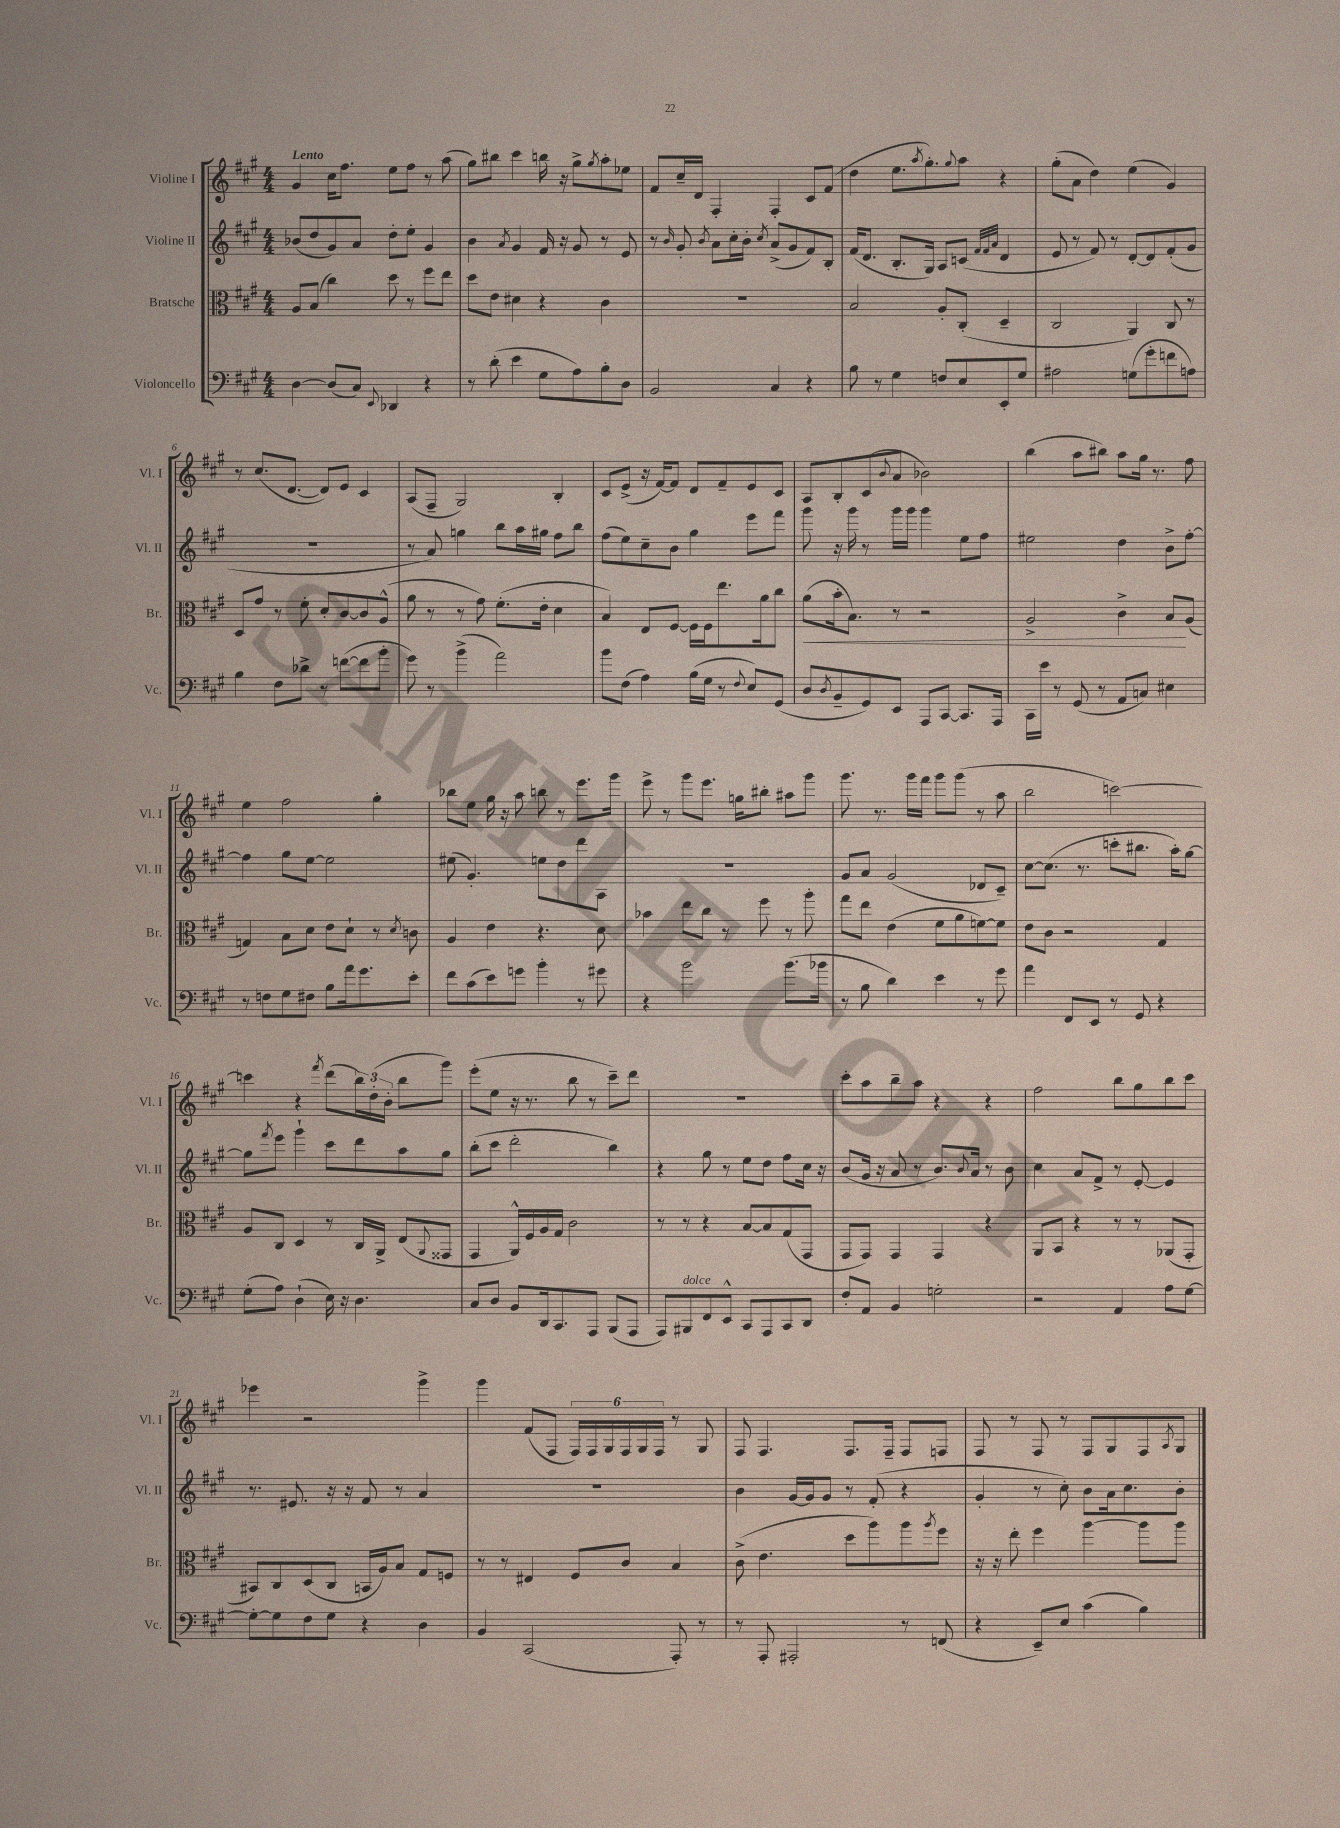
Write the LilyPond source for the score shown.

<<
\new StaffGroup <<
\new Staff = "s0" \with { instrumentName = "Violine I" shortInstrumentName = "Vl. I" } {
    \clef treble \key a \major \numericTimeSignature \time 4/4 \tempo "Lento"
    gis'4 cis''16 fis''8. e''8 fis''8 r8 a''8( |
    gis''8) bis''8 cis'''4 b''16 r16 gis''8-> \acciaccatura { gis''8 } a''8-. ees''8 |
    fis'8 cis''16-- d'16 fis4-. fis4-. cis'8 fis'8( |
    d''4 e''8. \acciaccatura { a''8 } gis''8.-.) \appoggiatura { gis''8 } a''8 r4 |
    gis''8-.( a'8 d''4) e''4( gis'4) |
    r8 cis''8.( d'8.~ d'8) e'8 cis'4 |
    a8( fis8-- gis2) b4-. |
    cis'8 e'8->( r16 fis'16~) fis'8 d'8 fis'8-- e'8 cis'8 |
    a8 b8-. cis'8( \appoggiatura { b'8 } a'8 bes'2) |
    b''4( a''8 bis''8) a''8 gis''16 r8. fis''8 |
    e''4 fis''2 gis''4-. |
    bes''8 e''8 gis''16 r16 a''8 b''8 r8 e'''8. gis'''16 |
    e'''8-> r8 gis'''8 e'''8. g''16 bis''8-. ais''8 gis'''8 |
    gis'''8. r8. gis'''16 fis'''16 gis'''8 gis'''8( r8 a''8 |
    b''2 c'''2~) |
    c'''4 r4 \acciaccatura { fis'''8 } d'''8( \tuplet 3/2 { b''16) d''16-.( b'16-. } b''8 gis'''8) |
    e'''8-.( e''8 r16 r8. b''8 r8 cis'''8--) d'''8 |
    R1 |
    cis'''8-. a''8 b''8-- a''8 r4 r4 |
    fis''2 b''8 gis''8 b''8 cis'''8 |
    ees'''4 r2 gis'''4-> |
    gis'''4 fis'8( fis8 \tuplet 6/4 { fis16) fis16 gis16 fis16 gis16 fis16 } r8 gis8 |
    fis8 fis4. fis8. fis16-- fis8 f8 |
    fis8 r8 fis8 r8 fis8 gis8 fis8 \acciaccatura { a8 } gis8 \bar "|." |
}
\new Staff = "s1" \with { instrumentName = "Violine II" shortInstrumentName = "Vl. II" } {
    \clef treble \key a \major \numericTimeSignature \time 4/4
    bes'8( d''8 gis'8) a'8 d''8-. e''8-. gis'4 |
    b'4 \acciaccatura { a'8 } gis'4 fis'16 r16 gis'8 r8 e'8 |
    r8 \grace { b'16 } gis'8-. \acciaccatura { b'8 } a'8 cis''16-. b'16-. \acciaccatura { cis''8 } a'8->( gis'8 fis'8) b8-. |
    fis'16( d'8. b8.-. gis16) a8 c'8( \grace { fis'32 fis'32 a'32 } d'4 |
    e'8 r8 fis'8) r8 d'8~-. d'8 fis'8-.( gis'8 |
    R1 |
    r8 a'8) g''4 b''8 a''16 gis''16 fis''8 b''8 |
    fis''8( e''8) cis''8-- b'8 gis''4 e'''8 fis'''8 |
    gis'''8 r16 gis'''16 r8 gis'''16 gis'''16 gis'''4 e''8 fis''8 |
    eis''2 d''4 b'8-> fis''8~-. |
    fis''4 gis''8 e''8~ e''2 |
    eis''8( gis'4.-.) e''8 d''8 d'''8 a8 |
    R1 |
    gis'8 a'8 gis'2( des'8 cis'8--) |
    cis''8~ cis''8.( r8. c'''8-. bis''8. a''16-.) gis''8~ |
    gis''8 \acciaccatura { fis'''8 } e'''8 gis'''4-! cis'''8 d'''8 a''8 gis''8 |
    b''8-.( cis'''8 d'''2-. b''4) |
    r4 gis''8 r8 e''8 d''8 fis''8 cis''16 r16 |
    b'8( gis'16 r16 a'8 r8 b'8.) \appoggiatura { b'8 } a'16 r8 b'8 |
    cis''4 a'8 fis'8-> r8 e'8~-. e'4 |
    r8. eis'8. r16 r16 fis'8 r8 a'4 |
    R1 |
    b'4 gis'16~ gis'16 gis'8 r8 fis'8-.( r4 |
    gis'4-. r8 cis''8-.) b'8 a'16 cis''8. b'8-. \bar "|." |
}
\new Staff = "s2" \with { instrumentName = "Bratsche" shortInstrumentName = "Br." } {
    \clef alto \key a \major \numericTimeSignature \time 4/4
    a8 b8( cis''4) d''8 r8 fis''8 e''8 |
    d''8 e'8 dis'4 r4 cis'4 |
    R1 |
    b2 a8-. cis8-.( d4-- |
    cis2 a,4) cis8 r8 |
    d8 gis'8 r8 fis'8-. d'8-. cis'8~ cis'8 a8-^( |
    a'8 r8 r8 gis'8) fis'8.-.( e'16-. d'4 |
    b4) e8 fis8~ fis16 fis16 e''8. a'16 cis''8 |
    a'8\<( b'16-. b8.) r8 r2 |
    a2-> cis'4-> b8\! a8( |
    g4) b8 d'8 e'8 d'8-! r8 \acciaccatura { d'8 } c'8 |
    a4 e'4 r4. d'8 |
    bes'4 e''8 cis''8 r8 fis''8 r8 a''8-. |
    gis''8 e''8 e'4( fis'8 a'8 f'8~) f'8 |
    e'8 cis'8 r2 gis4 |
    a8 cis8 d4 r8 cis16 a,16-> e8( \appoggiatura { a,8 } gisis,8 |
    gis,4 a,16-^) fis16 a16 gis16 cis'2 |
    r8 r8 r4 b8~ b8 gis8( gis,8 |
    gis,8 gis,8) gis,4 gis,4 r4 |
    a,8 b,8 r4 r8 r8 aes,8( gis,8-. |
    bis,8) cis8 d8( cis8 b,16 a16) b8 gis8 f8 |
    r8 r8 eis4 fis8 cis'8 b4 |
    cis'8->( e'4. d''8 a''8) a''8 \acciaccatura { a''8 } fis''8 |
    r16 r16 e''8-. fis''4 a''4~ a''8 a''8 \bar "|." |
}
\new Staff = "s3" \with { instrumentName = "Violoncello" shortInstrumentName = "Vc." } {
    \clef bass \key a \major \numericTimeSignature \time 4/4
    d4~ d8( cis8) \appoggiatura { e,8 } des,4 r4 |
    r8 d'8-.( e'4 gis8 a8) b8-. d8 |
    b,2 cis4 r4 |
    b8 r8 gis4 f8 e8 e,8-. gis8 |
    ais2 g8( gis'8-. f'8 a8) |
    b4 fis8 des'8-> r8 f'8~( f'8 b'8-. |
    gis'8) r8 b'4->( a'2) |
    b'8 fis8( a4) b16( gis16 r8 \appoggiatura { fis8 } e8) gis,8( |
    d8 \acciaccatura { d8 } b,8-- gis,8) e,8 a,,8 cis,8~ cis,8. a,,16 |
    cis,16 e'16 r8 gis,8( r8 a,8 c8) eis4 |
    r8 f8 gis8 fis8 b8 a'16 gis'8. e'8-. |
    fis'8 cis'8( e'8) g'8 b'4-. r8 gis'8 |
    r4 b'2 b'8.( bes'16 |
    r8 b8 d'4) e'4 r8 gis'8 |
    a'4 fis,8 e,8 r8 gis,8 r4 |
    gis8-.( a8) d4-!( e16) r16 d4. |
    cis8 d8 b,8 d,16 cis,8. a,,8 b,,8( a,,8 |
    a,,8) bis,,8^\markup { \italic "dolce" } fis,8 e,8-^ cis,8 a,,8 cis,8 d,8 |
    fis8-. a,8 b,4 g2-. |
    r2 a,4 a8 gis8~ |
    gis8~-. gis8 fis8 gis8 r4 d4 |
    b,4 cis,2( a,,8-.) r8 |
    r8 a,,8-. ais,,2-. r8 f,8( |
    r4 e,8--) e8 cis'4( b4) \bar "|." |
}
>>
>>
